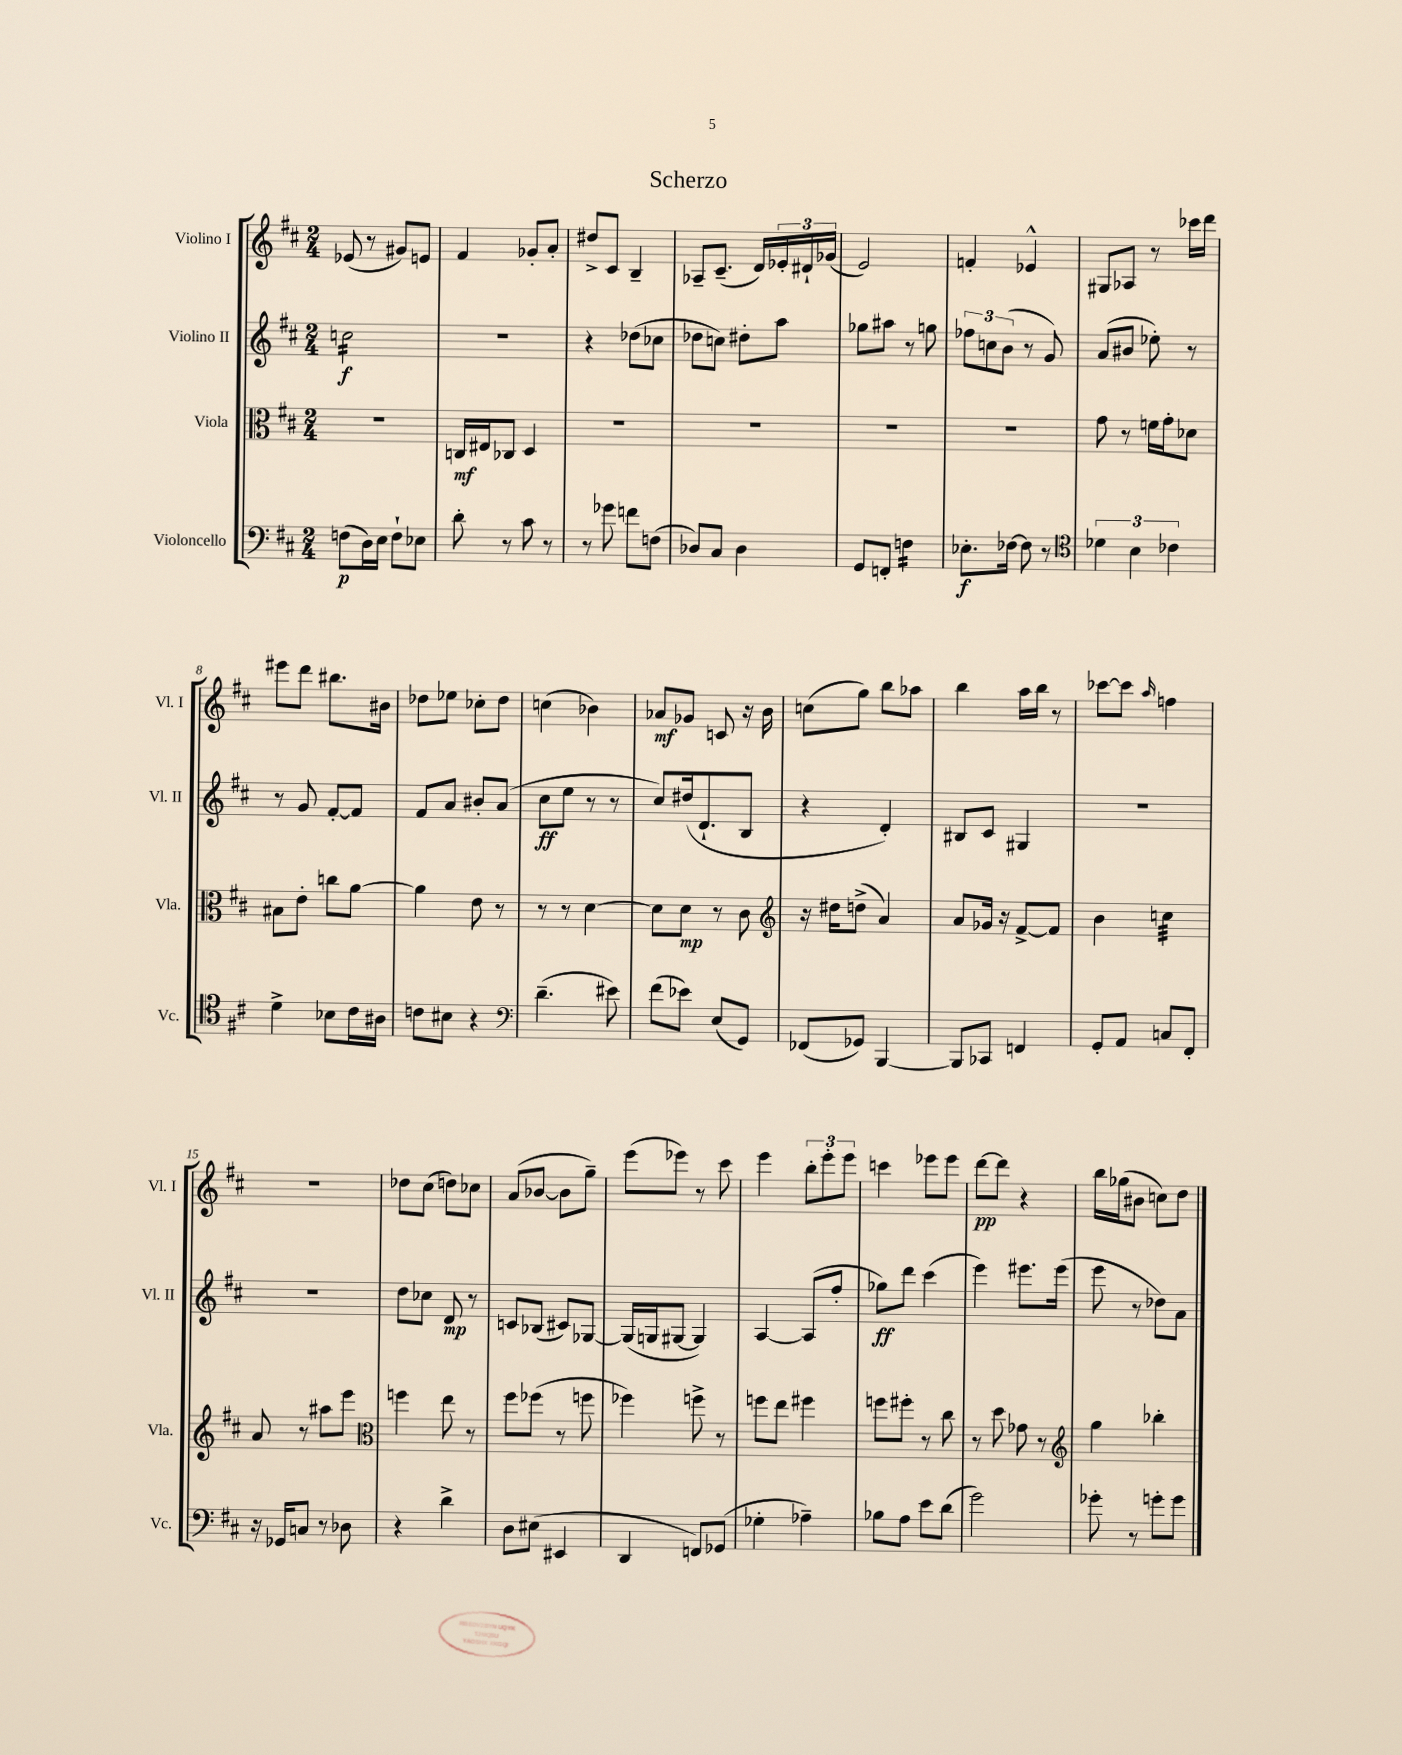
\header { title = "Scherzo" }
<<
\new StaffGroup <<
\new Staff = "s0" \with { instrumentName = "Violino I" shortInstrumentName = "Vl. I" } {
    \clef treble \key d \major \numericTimeSignature \time 2/4
    ees'8( r8 gis'8) e'8 |
    fis'4 ges'8-. a'8-. |
    dis''8-> cis'8 b4-- |
    aes8-- cis'8.--( d'16) \tuplet 3/2 { ees'16-. dis'16-! ges'16( } |
    e'2) |
    f'4-. ees'4-^ |
    gis8 aes8 r8 ces'''16 d'''16 |
    eis'''8 d'''8 bis''8. bis'16 |
    des''8 ees''8 ces''8-. des''8 |
    c''4( bes'4) |
    aes'8\mf ges'8 c'8 r16 b'16 |
    c''8( g''8) b''8 aes''8 |
    b''4 a''16 b''16 r8 |
    ces'''8~ ces'''8 \grace { a''16 } f''4 |
    R2 |
    des''8 cis''8( d''8) ces''8 |
    a'8( bes'8~ bes'8 g''8--) |
    e'''8( ees'''8) r8 cis'''8 |
    e'''4 \tuplet 3/2 { b''8-. e'''8-. e'''8 } |
    c'''4 ees'''8 ees'''8 |
    d'''8~\pp d'''8 r4 |
    b''16 ges''16( bis'8 c''8) d''8 \bar "|." |
}
\new Staff = "s1" \with { instrumentName = "Violino II" shortInstrumentName = "Vl. II" } {
    \clef treble \key d \major \numericTimeSignature \time 2/4
    c''2:16\f |
    r2 |
    r4 des''8( ces''8 |
    des''8 c''8) dis''8-. a''8 |
    ges''8 ais''8 r8 g''8 |
    \tuplet 3/2 { fes''8 c''8 b'8( } r8 g'8) |
    a'8( bis'8 ees''8-.) r8 |
    r8 g'8 fis'8~-. fis'8 |
    fis'8 a'8 bis'8-. a'8( |
    cis''8\ff e''8 r8 r8 |
    cis''8) dis''16( d'8.-! b8 |
    r4 d'4-.) |
    bis8 cis'8 gis4 |
    R2 |
    R2 |
    d''8 ces''8 d'8\mp r8 |
    c'8 bes8( cis'8) ges8~ |
    ges16( g16 gis8~ gis4) |
    a4~ a8( fis''8-. |
    ges''8\ff) d'''8 cis'''4( |
    e'''4) eis'''8. eis'''16( |
    e'''8 r8 des''8) a'8 \bar "|." |
}
\new Staff = "s2" \with { instrumentName = "Viola" shortInstrumentName = "Vla." } {
    \clef alto \key d \major \numericTimeSignature \time 2/4
    R2 |
    c16\mf eis16 ces8 d4 |
    R2 |
    R2 |
    R2 |
    R2 |
    g'8 r8 f'16 g'16-. des'8 |
    bis8 e'8-. c''8 a'8~ |
    a'4 e'8 r8 |
    r8 r8 d'4~ |
    d'8 d'8\mp r8 cis'8 |
    \clef treble r16 dis''16 d''8->( a'4) |
    a'8 ges'16 r16 fis'8~-> fis'8 |
    b'4 c''4:32 |
    a'8 r8 ais''8 e'''8 |
    \clef alto f''4 e''8 r8 |
    fis''8 fes''8( r8 f''8 |
    fes''4) f''8-> r8 |
    f''8 e''8 fis''4 |
    f''8 fis''8-. r8 cis''8 |
    r8 d''8 ges'8 r8 |
    \clef treble g''4 bes''4-. \bar "|." |
}
\new Staff = "s3" \with { instrumentName = "Violoncello" shortInstrumentName = "Vc." } {
    \clef bass \key d \major \numericTimeSignature \time 2/4
    f8\p( d16) e16 f8-! ees8 |
    d'8-. r8 cis'8 r8 |
    r8 ges'8 f'8 f8( |
    des8) cis8 des4 |
    g,8 f,8-. f4:16 |
    ees8.-.\f fes16~ fes8 r8 |
    \clef tenor \tuplet 3/2 { des'4 b4 ces'4 } |
    d'4-> bes8 cis'16 ais16 |
    c'8 bis8 r4 |
    \clef bass d'4.--( eis'8) |
    fis'8( ees'8) e8( g,8) |
    fes,8( ges,8) b,,4~ |
    b,,8 ces,8 f,4 |
    g,8-. a,8 c8 fis,8-. |
    r16 ges,16 c8 r8 des8 |
    r4 d'4-> |
    d8 eis8( eis,4 |
    d,4 f,8) ges,8( |
    ges4-. aes4--) |
    bes8 a8 e'8 d'8( |
    g'2) |
    ges'8-. r8 g'8-. g'8 \bar "|." |
}
>>
>>
